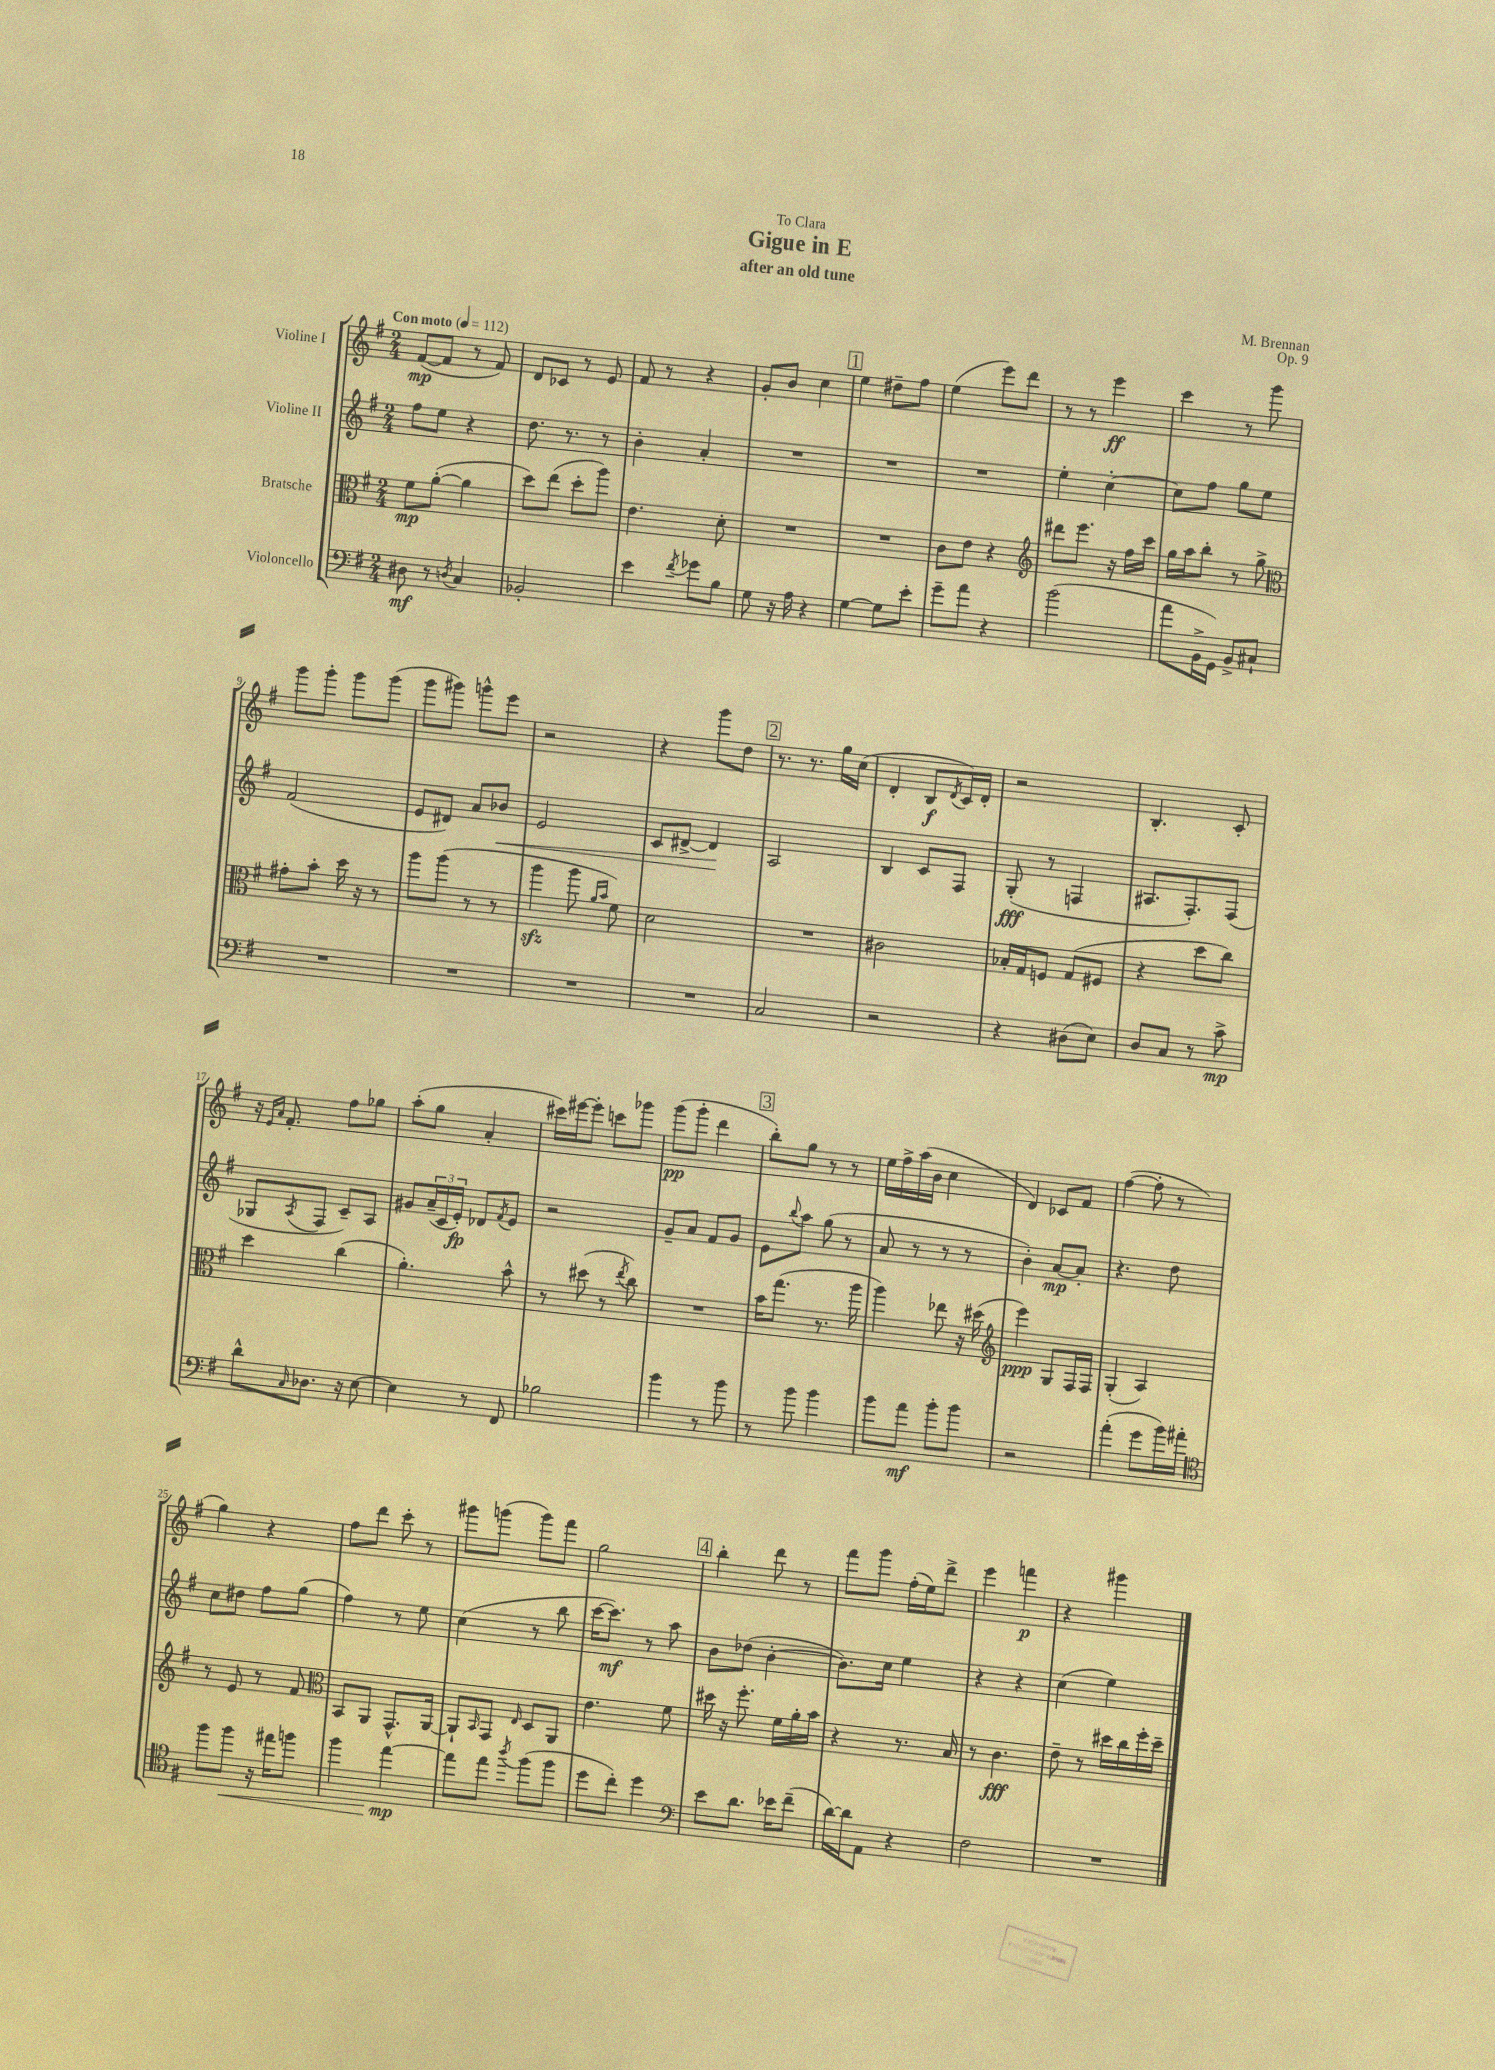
\header { title = "Gigue in E" composer = "M. Brennan" subtitle = "after an old tune" dedication = "To Clara" opus = "Op. 9" }
<<
\new StaffGroup <<
\new Staff = "s0" \with { instrumentName = "Violine I" } {
    \clef treble \key g \major \numericTimeSignature \time 2/4 \tempo "Con moto" 4 = 112
    fis'8~\mp( fis'8 r8 fis'8) |
    d'8 ces'8 r8 e'8 |
    fis'8 r8 r4 |
    g'8-. b'8 c''4 |
    \mark \markup { \box "1" } e''4 dis''8-- fis''8 |
    e''4( e'''8) d'''8 |
    r8 r8 e'''4\ff |
    c'''4 r8 g'''8 |
    g'''8 g'''8-. g'''8 g'''8( |
    g'''8 gis'''8) g'''8-^ e'''8 |
    r2 |
    r4 g'''8 d''8 |
    \mark \markup { \box "2" } r8. r8. g''16 c''16( |
    d'4-. b8\f \acciaccatura { d'8 } c'16) d'16-. |
    r2 |
    b4.-. c'8-. |
    r16 \grace { e'16 a'16 } fis'8.-. fis''8 ges''8 |
    a''8-.( g''8 a'4-. |
    cis'''16) eis'''16~ eis'''8-. c'''8 ges'''8 |
    g'''8\pp( g'''8-. d'''4 |
    \mark \markup { \box "3" } b''8-.) g''8 r8 r8 |
    e''16 fis''16-> a''16( b'16 c''4 |
    d'4) ces'8 fis'8 |
    fis''4~( fis''8-. r8 |
    g''4) r4 |
    fis''8 d'''8 c'''8-. r8 |
    gis'''8 g'''8( g'''8) fis'''8 |
    g''2 |
    \mark \markup { \box "4" } b''4-. d'''8 r8 |
    fis'''8 g'''8 fis''16-.( e''16) d'''8-> |
    e'''4 f'''4\p |
    r4 gis'''4 \bar "|." |
}
\new Staff = "s1" \with { instrumentName = "Violine II" } {
    \clef treble \key g \major \numericTimeSignature \time 2/4
    fis''8 e''8 r4 |
    d''8. r8. r8 |
    b'4-. a'4-. |
    R2 |
    \mark \markup { \box "1" } R2 |
    R2 |
    e''4-. c''4~-. |
    c''8 fis''8 g''8 e''8 |
    fis'2( |
    e'8 dis'8) a'8 bes'8\< |
    e'2 |
    c'8 dis'8~-> dis'4\! |
    \mark \markup { \box "2" } a2 |
    b4 c'8 fis8 |
    g8-.\fff( r8 f4 |
    ais8. fis8.-.) fis8( |
    ges8 \acciaccatura { a8 } fis8 c'8--) a8 |
    gis'8 \tuplet 3/2 { a'16--( c'16 e'16-.\fp) } des'8 \acciaccatura { fis'8 } e'8 |
    r2 |
    g'8-- a'8 fis'8 g'8 |
    \mark \markup { \box "3" } e'8 \appoggiatura { b''8 } a''8 g''8( r8 |
    a'8 r8 r8 r8 |
    b'4-.) a'8~\mp a'8-. |
    r4. d''8 |
    c''8 dis''8 fis''8 g''8( |
    fis''4) r8 e''8 |
    c''4( r8 b''8 |
    c'''16~ c'''8.\mf) r8 a''8 |
    \mark \markup { \box "4" } b'8 des''8( b'4~-. |
    b'8.) c''16 e''4 |
    r4 r4 |
    c''4( e''4) \bar "|." |
}
\new Staff = "s2" \with { instrumentName = "Bratsche" } {
    \clef alto \key g \major \numericTimeSignature \time 2/4
    fis'8\mp a'8~-.( a'4 |
    d''8) e''8( d''8-. a''8) |
    e'4. d'8-. |
    R2 |
    \mark \markup { \box "1" } R2 |
    c'8 e'8 r4 |
    \clef treble dis'''8 e'''8. r16 fis''16 c'''16 |
    g''16 a''16 b''8-. r8 g''8-> |
    \clef alto gis'8-. b'8-. d''16 r16 r8 |
    a''8 a''8( r8 r8 |
    a''4\sfz a''8 \grace { a'16 b'16 } fis'8) |
    d'2 |
    \mark \markup { \box "2" } R2 |
    cis'2 |
    bes16-. g16 f8 g8( fis8 |
    r4 d''8 c''8) |
    d''4 c''4( |
    a'4.-.) b'8-^ |
    r8 dis''8( r8 \acciaccatura { e''8 } c''8) |
    R2 |
    \mark \markup { \box "3" } b'16 g''8.( r8. a''16 |
    a''4) ees''8 r16 dis''16( |
    \clef treble e'''4\ppp) g8 fis16 fis16 |
    g4-.( a4) |
    r8 e'8 r8 fis'8 |
    \clef alto b,8 a,8 g,8.-^ a,16~ |
    a,8-! \grace { b,16 } g,8 \grace { e16 } d8 a,8 |
    e'4. fis'8 |
    \mark \markup { \box "4" } dis''16 r16 fis''8.-. fis'16 a'16-. b'16 |
    r4 r8. b16 |
    r8 c'4.\fff |
    e'8-- r8 dis''16 c''16 fis''16-. dis''16-- \bar "|." |
}
\new Staff = "s3" \with { instrumentName = "Violoncello" } {
    \clef bass \key g \major \numericTimeSignature \time 2/4
    dis8\mf r8 \acciaccatura { d8 } c4 |
    bes,2-. |
    e'4 \acciaccatura { fis'8 } ges'8 b8 |
    g8 r16 a16 r4 |
    \mark \markup { \box "1" } g4~ g8 e'8-. |
    g'8-- a'8 r4 |
    b'2( |
    a'8 b,16-> g,16) b,8-> cis8-! |
    R2 |
    R2 |
    R2 |
    R2 |
    \mark \markup { \box "2" } c2 |
    r2 |
    r4 dis8( e8) |
    d8 c8 r8 c'8->\mp |
    d'8-^ \grace { c16 } des8. r16 e8~ |
    e4 r8 fis,8 |
    bes2 |
    b'4 r8 b'8 |
    \mark \markup { \box "3" } r8 b'8 b'4 |
    b'8 a'8\mf b'8-. b'8 |
    r2 |
    a'4-.( g'8 b'16) ais'16-. |
    \clef tenor fis''8 fis''8\< r16 eis''16 f''8 |
    fis''4 e''4~\mp\! |
    e''8 e''8 \acciaccatura { a''8 } fis''8( fis''8 |
    d''8 c''8-.) d''4 |
    \mark \markup { \box "4" } \clef bass e'8 d'8. ees'16 fis'8--( |
    d'16~) d'16 a,8 r4 |
    fis2 |
    R2 \bar "|." |
}
>>
>>
